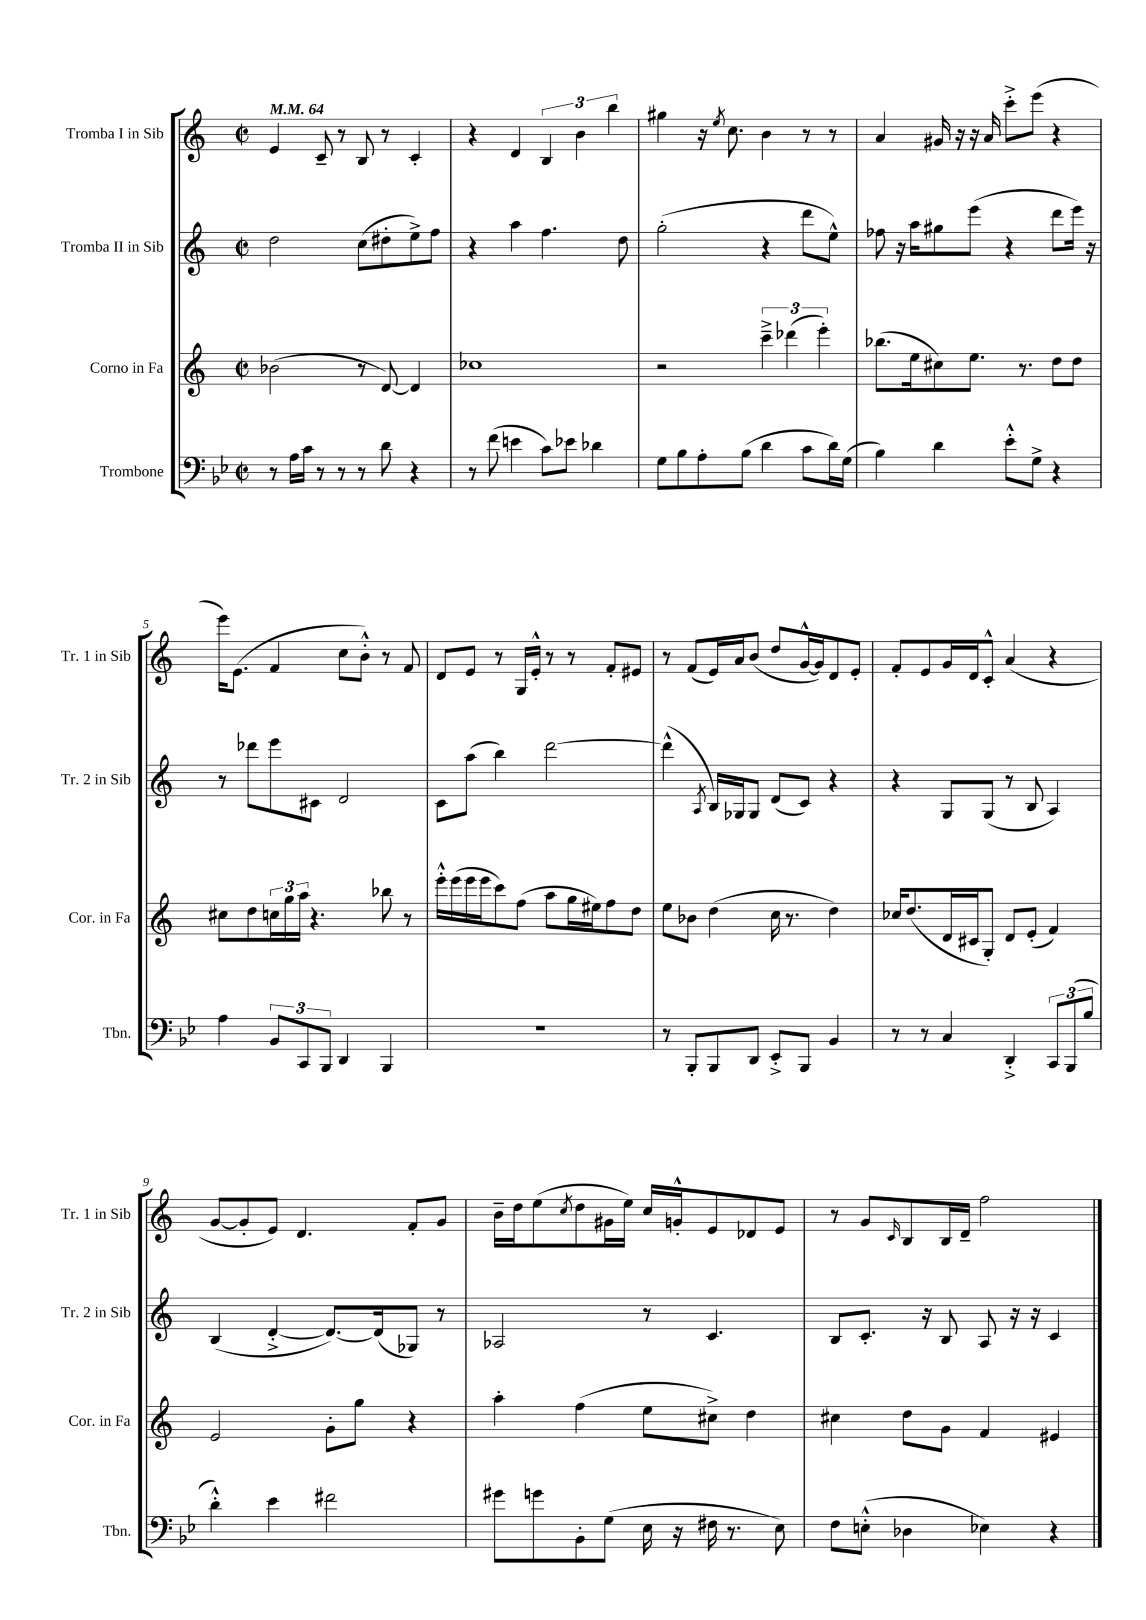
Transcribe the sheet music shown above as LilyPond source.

<<
\new StaffGroup <<
\new Staff = "s0" \with { instrumentName = "Tromba I in Sib" shortInstrumentName = "Tr. 1 in Sib" } {
    \clef treble \key c \major \defaultTimeSignature \time 2/2 \tempo 4 = 64
    e'4 c'8-- r8 b8 r8 c'4-. |
    r4 d'4 \tuplet 3/2 { b4 b'4 b''4 } |
    gis''4 r16 \acciaccatura { e''8 } c''8. b'4 r8 r8 |
    a'4 gis'16 r16 r16 a'16 c'''8-.-> e'''8( r4 |
    e'''16) e'8.( f'4 c''8 b'8-.-^) r8 f'8 |
    d'8 e'8 r8 g16 e'16-.-^ r8 r8 f'8-. eis'8 |
    r8 f'8( e'16) a'16 b'8( d''8 g'16~-^ g'16) d'8 e'8-. |
    f'8-. e'8 g'16 d'16 c'8-.-^ a'4( r4 |
    g'8~ g'8-. e'8) d'4. f'8-. g'8 |
    b'16-- d''16 e''8( \acciaccatura { c''8 } d''8 gis'16 e''16) c''16 g'16-.-^ e'8 des'8 e'8 |
    r8 g'8 \grace { c'16 } b8 b16 d'16-- f''2 \bar "|." |
}
\new Staff = "s1" \with { instrumentName = "Tromba II in Sib" shortInstrumentName = "Tr. 2 in Sib" } {
    \clef treble \key c \major \defaultTimeSignature \time 2/2
    d''2 c''8( dis''8-. e''8->) f''8 |
    r4 a''4 f''4. d''8 |
    g''2-.( r4 d'''8 e''8-^) |
    fes''8 r16 a''16 gis''8 e'''8( r4 d'''8 e'''16) r16 |
    r8 des'''8 e'''8 cis'8 d'2 |
    c'8 a''8( b''4) d'''2~ |
    d'''4-^( \acciaccatura { a8 } b16) ges16 ges8 d'8( c'8) r4 |
    r4 g8 g8( r8 b8 a4) |
    b4( d'4~-.-> d'8.~) d'16( ges8) r8 |
    aes2 r8 c'4. |
    b8 c'8.-. r16 b8 a8 r16 r16 c'4 \bar "|." |
}
\new Staff = "s2" \with { instrumentName = "Corno in Fa" shortInstrumentName = "Cor. in Fa" } {
    \clef treble \key c \major \defaultTimeSignature \time 2/2
    bes'2( r8 d'8~) d'4 |
    ces''1 |
    r2 \tuplet 3/2 { c'''4---> des'''4( e'''4-.) } |
    bes''8.( e''16 cis''8) e''8. r8. d''8 d''8 |
    cis''8 d''8 \tuplet 3/2 { c''16 g''16 a''16 } r4. bes''8 r8 |
    e'''16-.-^ e'''16( e'''16 e'''16 c'''8) f''8( a''8 g''16 eis''16) f''8 d''8 |
    e''8 bes'8 d''4( c''16 r8. d''4) |
    ces''16 d''8.( d'16 cis'16 g8-.) d'8 e'8-.( f'4) |
    e'2 g'8-. g''8 r4 |
    a''4-. f''4( e''8 cis''8->) d''4 |
    cis''4 d''8 g'8 f'4 eis'4 \bar "|." |
}
\new Staff = "s3" \with { instrumentName = "Trombone" shortInstrumentName = "Tbn." } {
    \clef bass \key bes \major \defaultTimeSignature \time 2/2
    r8 a16 c'16 r8 r8 r8 d'8 r4 |
    r8 f'8( e'4 c'8) ees'8 des'4 |
    g8 bes8 a8-. bes8( d'4 c'8 d'16) g16( |
    bes4) d'4 ees'8-.-^ g8-> r4 |
    a4 \tuplet 3/2 { bes,8 c,8 bes,,8 } d,4 bes,,4 |
    r1 |
    r8 bes,,8-. bes,,8 d,8 ees,8-.-> bes,,8 bes,4 |
    r8 r8 c4 d,4-.-> \tuplet 3/2 { c,8 bes,,8( bes8 } |
    d'4-.-^) ees'4 fis'2 |
    gis'8 g'8 bes,8-. g8( ees16 r16 fis16 r8. ees8) |
    f8 e8-.-^( des4 ees4) r4 \bar "|." |
}
>>
>>
